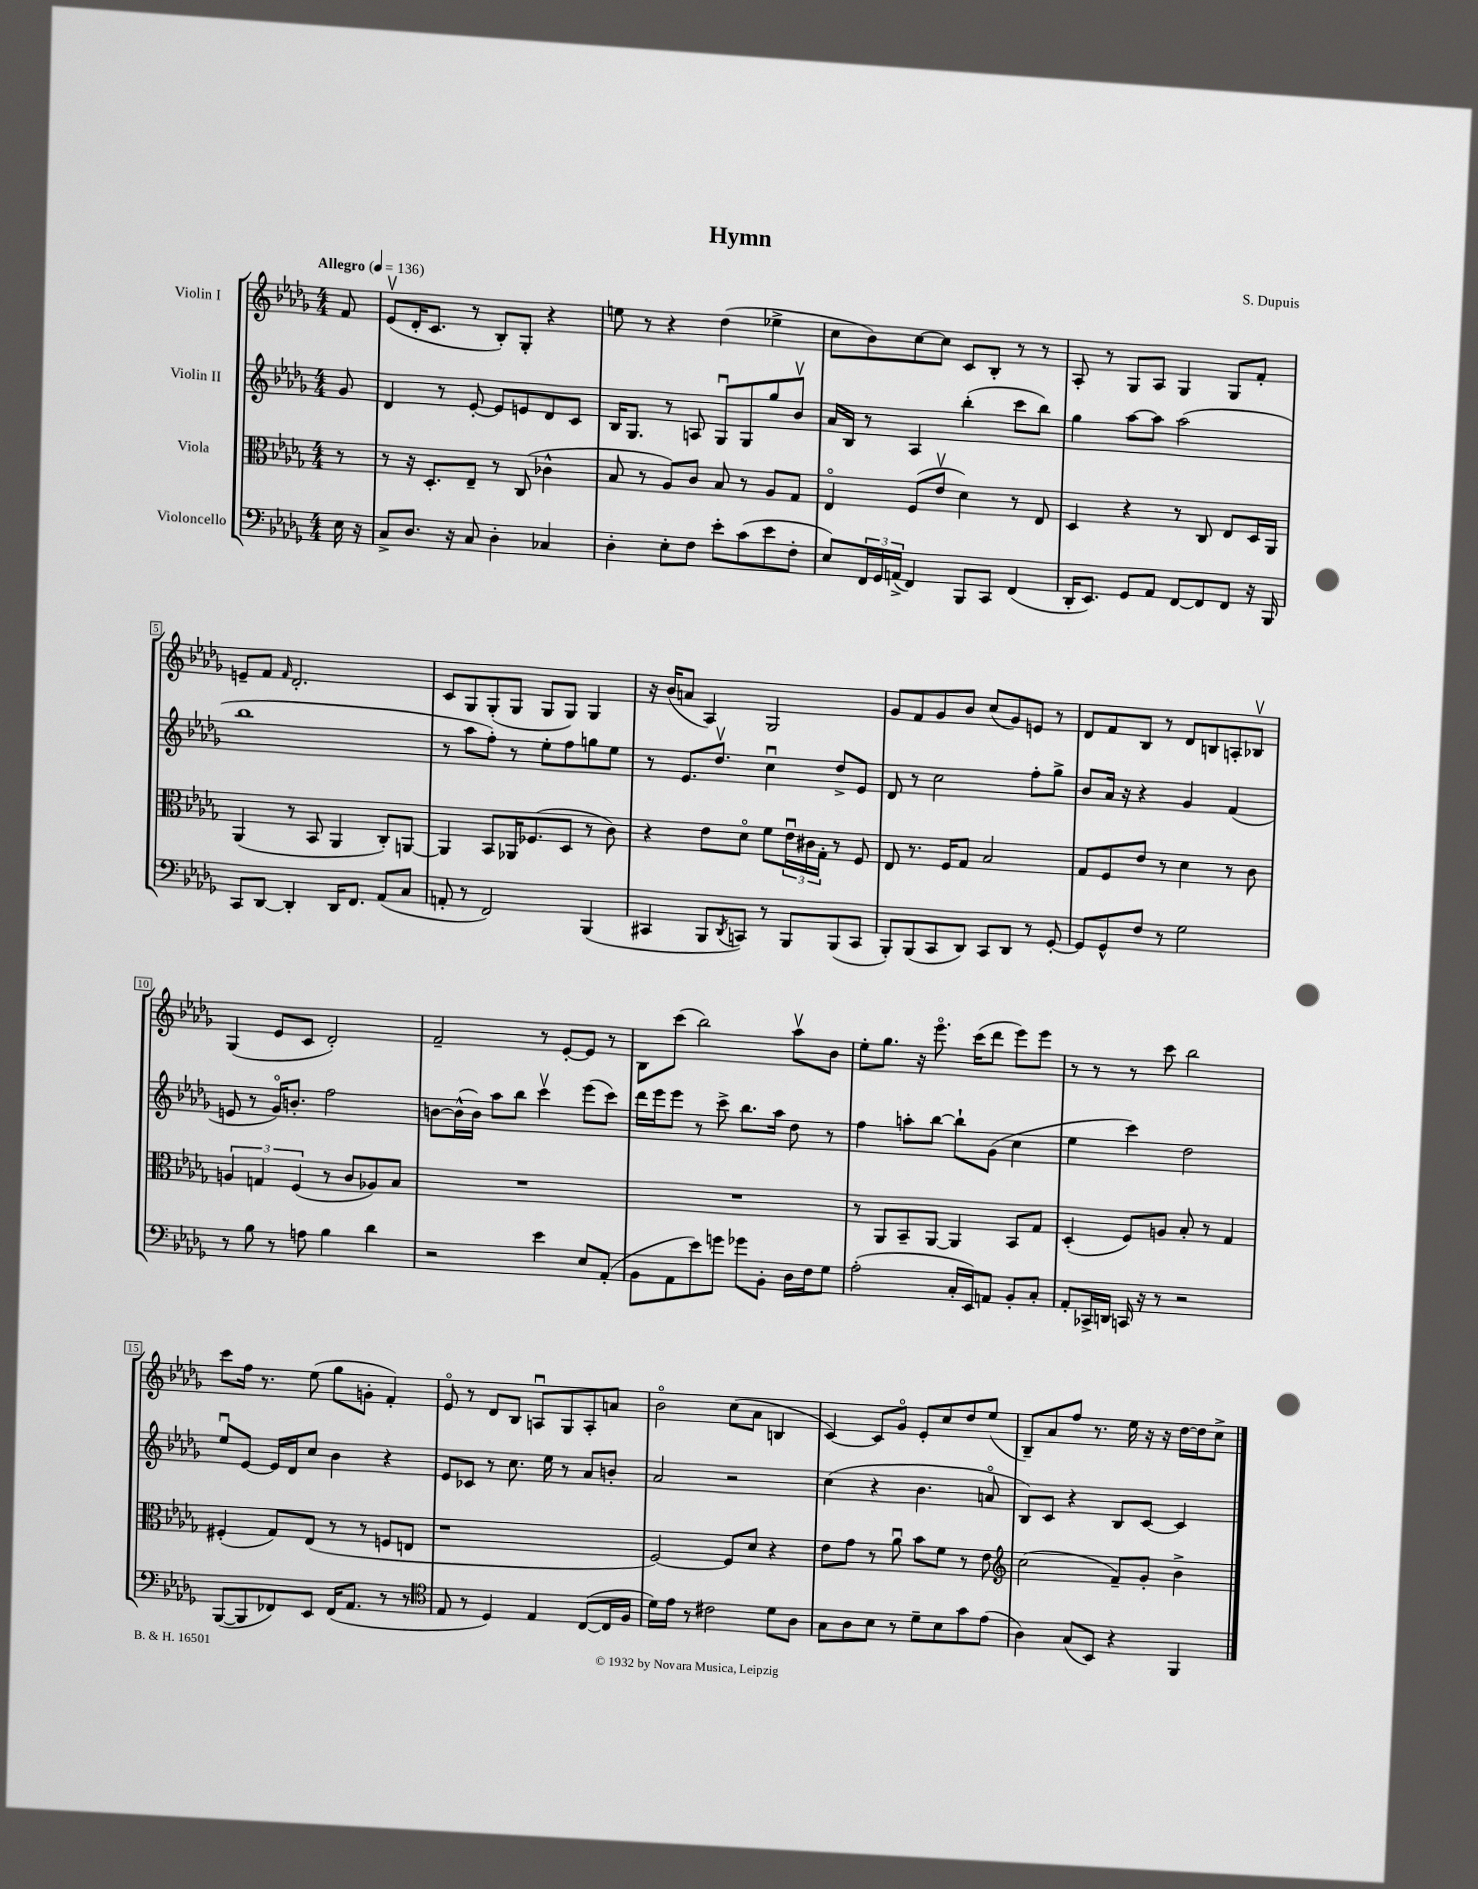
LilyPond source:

\header { title = "Hymn" composer = "S. Dupuis" }
<<
\new StaffGroup <<
\new Staff = "s0" \with { instrumentName = "Violin I" } {
    \clef treble \key des \major \numericTimeSignature \time 4/4 \partial 8 \tempo "Allegro" 4 = 136
    f'8 |
    ees'8\upbow( des'16-. c'8. r8 bes8-.) ges8-. r4 |
    e''8 r8 r4 des''4( ees''4-> |
    c''8 bes'8) c''8~ c''8 c'8 bes8-. r8 r8 |
    aes8-. r8 ges8 aes8 ges4 ges8 f'8-. |
    e'8-- f'8 \grace { f'16 } des'2.-. |
    c'8 ges8 ges8-.( ges8 ges8 ges8) ges4 |
    r16 bes'16( a'8 aes4) ges2 |
    ges'8 f'8 ges'8 bes'8 c''8( ges'8) e'8 r8 |
    des'8 f'8 bes8 r8 des'8 b8 a8-. bes8\upbow |
    ges4( ees'8 c'8 des'2-.) |
    f'2-- r8 ees'8~-. ees'8 r8 |
    bes8 c'''8( bes''2) aes''8\upbow bes'8 |
    ees''8-. ges''8. r16 ees'''8.\flageolet c'''16( des'''8 ees'''8) ees'''8 |
    r8 r8 r8 c'''8 bes''2 |
    c'''8 f''16 r8. ees''8( ges''8 g'8-. f'4-.) |
    ees'8\flageolet r8 des'8 bes8 a8\downbow ges8 a8-. a'8 |
    bes'2\flageolet c''8( aes'8 b4 |
    c'4~) c'8 ges'8\flageolet ees'8-. c''8 des''8 ees''8( |
    bes8--) aes'8 f''8 r8. ees''16 r16 r16 des''16~ des''16 c''8-> \bar "|." |
}
\new Staff = "s1" \with { instrumentName = "Violin II" } {
    \clef treble \key des \major \numericTimeSignature \time 4/4 \partial 8
    ges'8 |
    des'4 r8 ees'8~-. ees'8 e'8 des'8 c'8 |
    bes16 ges8. r8 a8 ges8\downbow ges8 ges''8 bes'8\upbow |
    aes'16 bes16 r8 aes4 bes''4-.( c'''8 bes''8) |
    ges''4 aes''8~ aes''8 aes''2( |
    bes''1 |
    r8 aes''8 f''8-.) r8 ees''8-. f''8 g''8 ees''8 |
    r8 ees'8. des''8.\upbow c''4\downbow des''8-> ees'8 |
    des'8 r8 c''2 f''8-. ges''8-> |
    bes'8 aes'16 r16 r4 ges'4 f'4( |
    e'8 r8 ges'16\flageolet) b'8.-. f''2 |
    b'8~ b'16-^( b'16) aes''8 bes''8 c'''4\upbow ees'''8( c'''8) |
    des'''16 ees'''16 ees'''8 r8 c'''8-> bes''8. aes''16 des''8 r8 |
    f''4 a''8-. bes''8~ bes''8-! ges'8( c''4 |
    ees''4 c'''4) des''2 |
    ees''8\downbow ees'8~ ees'16 des'16 c''8 bes'4 r4 |
    ees'8 ces'8 r8 c''8. ees''16 r8 aes'8 b'8-. |
    aes'2 r2 |
    c''4( r4 bes'4. a'8\flageolet |
    bes8) c'8 r4 bes8 c'8~ c'4 \bar "|." |
}
\new Staff = "s2" \with { instrumentName = "Viola" } {
    \clef alto \key des \major \numericTimeSignature \time 4/4 \partial 8
    r8 |
    r8 r16 des8.-. ees8-- r8 c8( ces'4-^ |
    bes8 r8 aes8) c'8 bes8 r8 aes8 ges8 |
    ees4\flageolet f8( ees'8\upbow des'4) r8 ees8 |
    des4 r4 r8 c8 ees8 des16 aes,16 |
    aes,4( r8 bes,8 aes,4 c8-.) a,8~ |
    a,4 bes,8 aes,16 fes8.( des8 r8 c'8) |
    r4 ees'8 des'8\flageolet f'8 \tuplet 3/2 { ees'16\downbow cis'16 ges16-. } r8 f8 |
    ees8 r8. f16 ges8 bes2 |
    ges8 f8 ees'8 r8 des'4 r8 c'8 |
    \tuplet 3/2 { a4 g4 f4( } r8 c'8 aes8) bes8 |
    R1 |
    R1 |
    r8 aes,8 bes,8-- aes,8~ aes,4 bes,8 ges8 |
    des4-.( f8) a8 bes8-. r8 ges4 |
    fis4-.( ges8) ees8( r8 r8 f8 e8 |
    r1 |
    f2~) f8 des'8 r4 |
    ees'8 ges'8 r8 aes'8\downbow bes'8 f'8 r8 ees'8 |
    \clef treble c''2( f'8--) ges'8-. bes'4-> \bar "|." |
}
\new Staff = "s3" \with { instrumentName = "Violoncello" } {
    \clef bass \key des \major \numericTimeSignature \time 4/4 \partial 8
    ees16 r16 |
    c8-> des8. r16 c8 des4-. ces4 |
    des4-. ees8-. f8 ees'8-. c'8( ees'8 f8-. |
    ees8) \tuplet 3/2 { f,16 ges,16 a,16->( } f,4) bes,,8 c,8 f,4( |
    des,16-. ees,8.) ges,8 aes,8 f,8~ f,8 f,8 r16 bes,,16 |
    c,8 des,8~ des,4-. des,16 f,8. aes,8( c8 |
    a,8-. r8 f,2) bes,,4( |
    cis,4 bes,,8 \acciaccatura { des,8 } c,8) r8 bes,,8 bes,,8( c,8 |
    bes,,8-.) bes,,8( c,8 des,8) c,8 des,8 r8 ges,8~-. |
    ges,8 ges,8-^ f8 r8 ges2 |
    r8 bes8 r8 a8 bes4 des'4 |
    r2 ees'4 ees8 aes,8-.( |
    bes,8 aes,8 ees'8) g'8 ges'8 bes,8-. des16 f16 ges8 |
    aes2-.( c16-. ees,16) a,8 bes,8-. c8-. |
    aes,8-. ces,16-> d,16 c,16 r16 r8 r2 |
    bes,,8~( bes,,8 fes,8) ees,8 fes,16( aes,8. r8 r8 |
    \clef tenor ees8 r8 des4) ees4 c8~( c16 f16 |
    des'16) ees'16 r8 cis'2 des'8 aes8 |
    ges8 aes8 bes8 r8 des'8-- bes8 ges'8 ees'8( |
    aes4) ges8( bes,8) r4 f,4 \bar "|." |
}
>>
>>
\layout { \context { \Score \override BarNumber.stencil = #(make-stencil-boxer 0.1 0.3 ly:text-interface::print) } }
